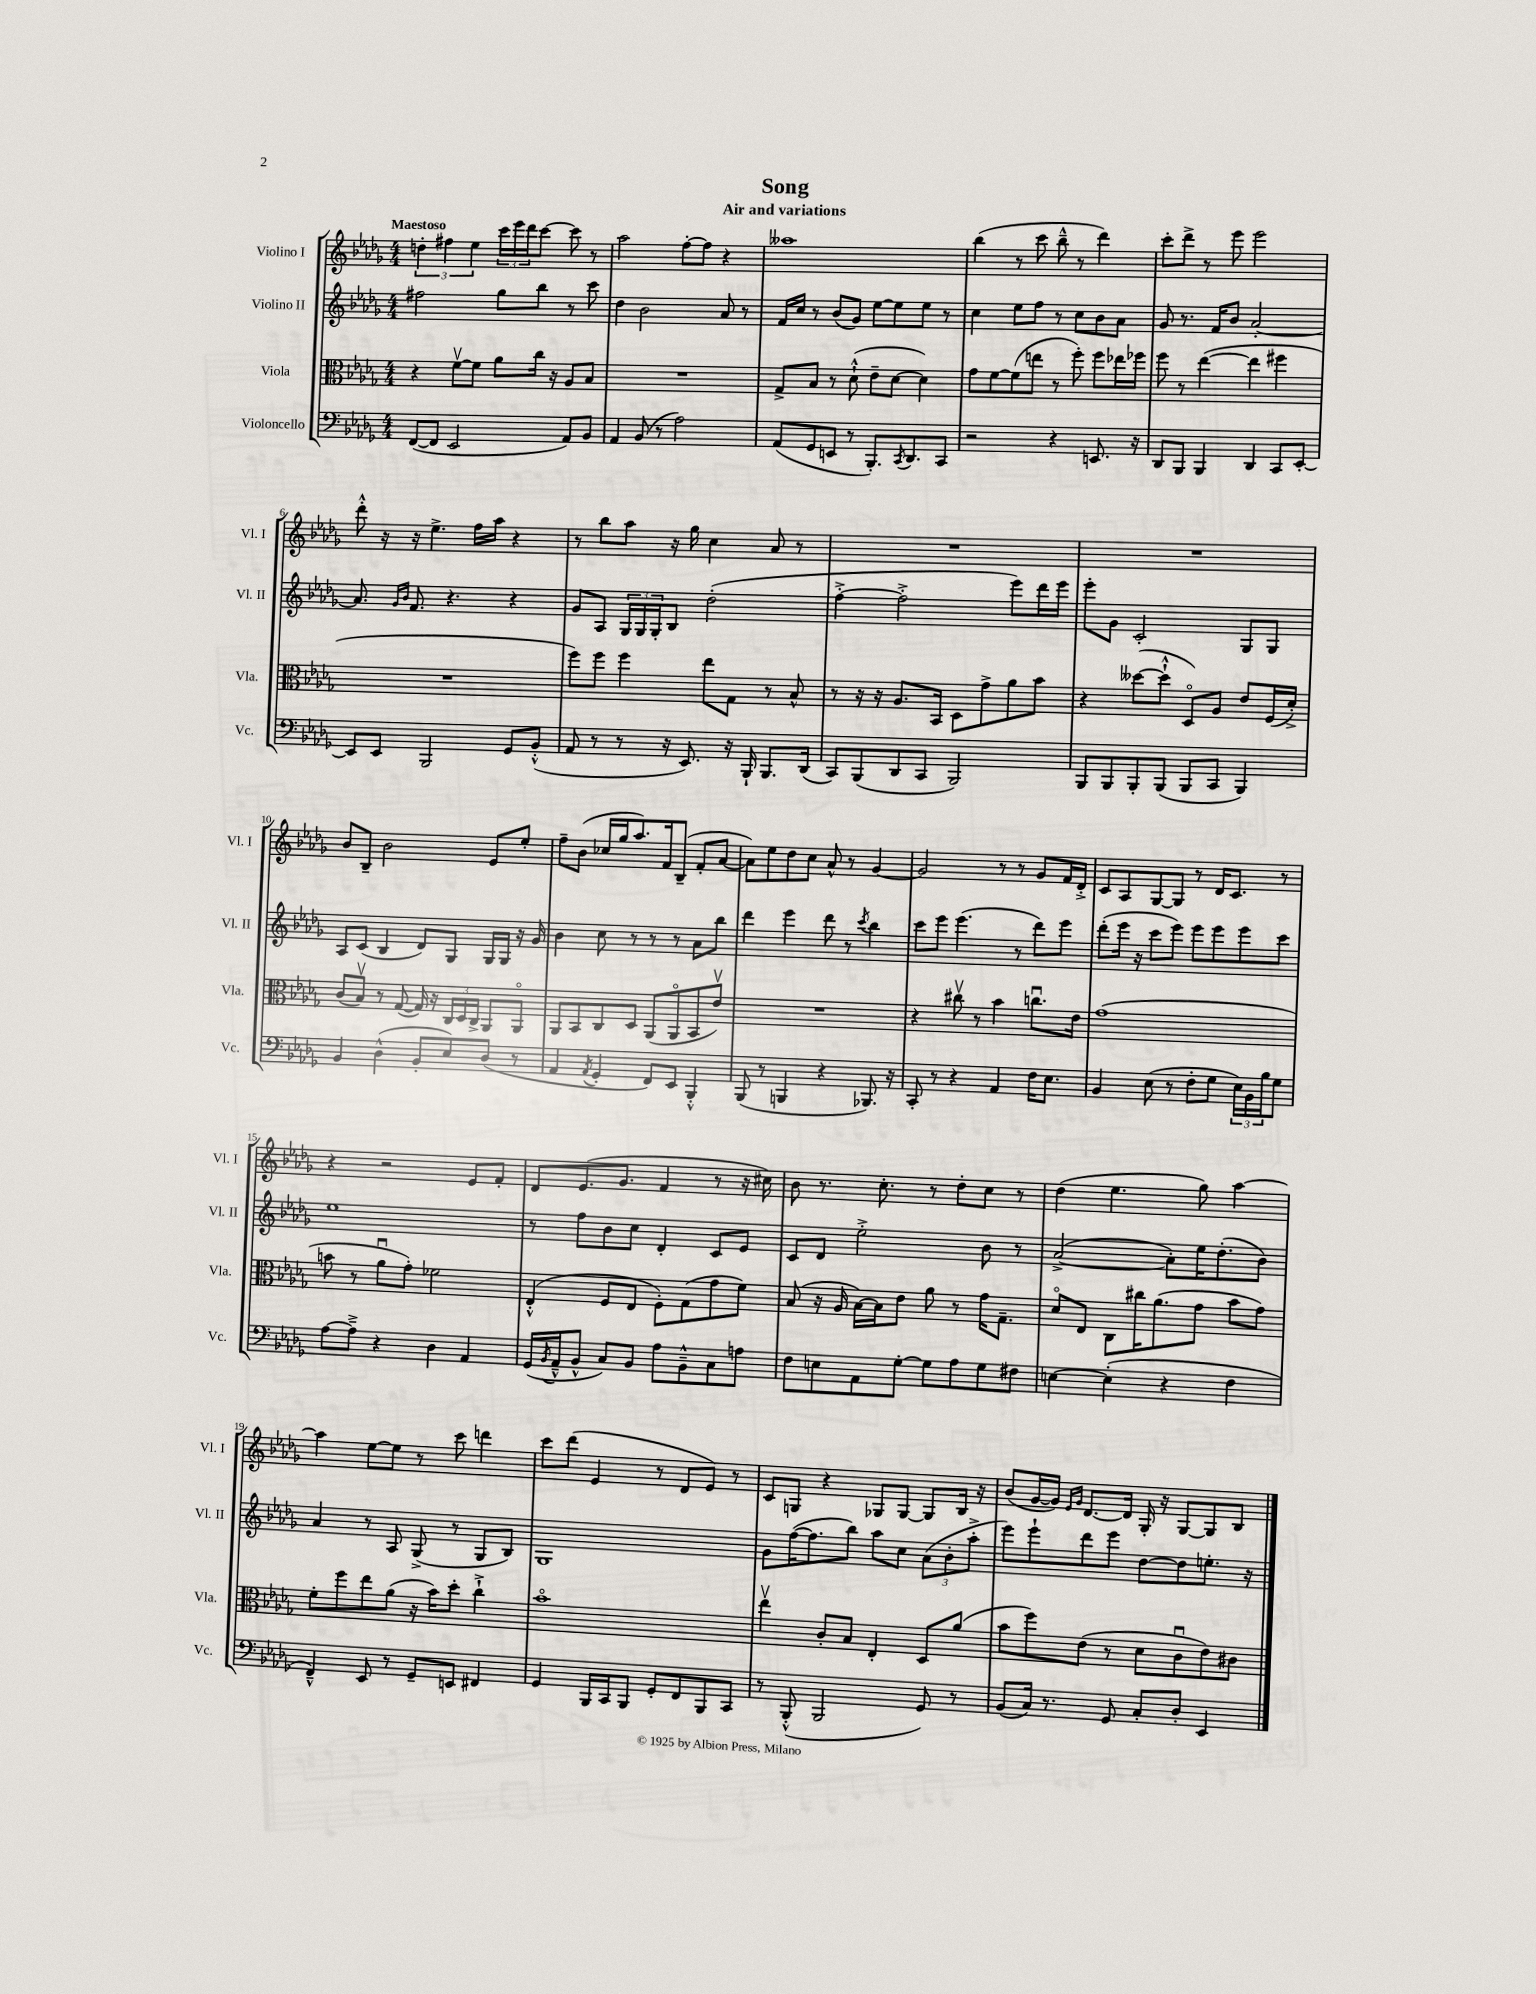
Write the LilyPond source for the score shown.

\header { title = "Song" subtitle = "Air and variations" }
<<
\new StaffGroup <<
\new Staff = "s0" \with { instrumentName = "Violino I" shortInstrumentName = "Vl. I" } {
    \clef treble \key des \major \numericTimeSignature \time 4/4 \tempo "Maestoso"
    \tuplet 3/2 { d''4-. fis''4 ees''4 } \tuplet 3/2 { c'''16 ees'''16 des'''16 } c'''8~ c'''8 r8 |
    aes''2 f''8~-. f''8 r4 |
    aeses''1 |
    bes''4( r8 c'''8 bes''8---^ r8 des'''4) |
    c'''8-. des'''8-> r8 ees'''8 ees'''2 |
    des'''8-.-^ r16 r16 ees''4.-> f''16 aes''16 r4 |
    r8 bes''8 aes''8 r16 ges''16 c''4 aes'8 r8 |
    R1 |
    R1 |
    bes'8 bes8-- bes'2 ees'8 ees''8-. |
    f''8-- bes'8( ces''16 ges''16 aes''8.) f'16 bes8--( f'8-. aes'8~ |
    aes'8) ees''8 des''8 c''8 aes'8-^ r8 ges'4~ |
    ges'2 r8 r8 ges'8 f'16 des'16-.-> |
    c'8 aes8 ges8~ ges8 r8 des'16 c'8. r8 |
    r4 r2 ees'8 f'8-. |
    des'8 ees'8.( ges'8. f'4 r8 r16 cis''16) |
    bes'8 r8. c''8.-. r8 des''8-. c''8 r8 |
    des''4( ees''4. ges''8) aes''4~ |
    aes''4 ees''8~ ees''8 r8 c'''8 d'''4 |
    c'''8 des'''8( ees'4 r8 des'8 ees'8) r8 |
    c'8 g8 r4 ges8 ges8~ ges8 bes16 r16 |
    bes'8( ges'16~ ges'16) \grace { ees'16 ges'16 } des'8.~ des'16 ges16-. r16 ges8~ ges8 bes8 \bar "|." |
}
\new Staff = "s1" \with { instrumentName = "Violino II" shortInstrumentName = "Vl. II" } {
    \clef treble \key des \major \numericTimeSignature \time 4/4
    fis''2 ges''8 bes''8 r8 c'''8 |
    des''4 bes'2 aes'8 r8 |
    f'16 c''16 r8 bes'8( ges'8) ees''8~ ees''8 ees''8 r8 |
    c''4 ees''8 f''8 r8 c''8 bes'8 aes'8 |
    ges'8 r8. f'16 bes'8 aes'2~-. |
    aes'8. \grace { ges'16 bes'16 } f'8. r4. r4 |
    ges'8 aes8 \tuplet 3/2 { ges16 ges16 ges16-. } bes8 des''2-.( |
    f''4~-.-> f''2-.-> ees'''8) des'''16 ees'''16 |
    ees'''8-. ges'8 c'2-. ges8 ges8 |
    aes8 c'8( bes4 des'8) ges8 ges16 ges16 r16 ges'16 |
    bes'4 c''8 r8 r8 r8 aes'8 bes''8 |
    des'''4 ees'''4 des'''8 r8 \acciaccatura { c'''8 } bes''4 |
    c'''8 ees'''8 ees'''4.( r8 des'''8) ees'''8 |
    des'''8-.( ees'''16 r16 c'''8 ees'''8) ees'''8 ees'''8 ees'''8 c'''8 |
    ees''1 |
    r8 f''8 bes'8 c''8 des'4-. c'8 ees'8 |
    c'8 des'8 ees''2-.-> bes'8 r8 |
    aes'2~->( aes'8-.) ees''16 des''8.-.( bes'8) |
    aes'4 r8 aes8 ges8->( r8 ges8 bes8) |
    ges1 |
    ges'8 f''16~( f''8. bes''8) aes''8 c''8 \tuplet 3/2 { aes'8( bes'8-. aes''8-.-> } |
    ees'''8) ees'''8-! des'''8 ees'''8 des''8~ des''8 e''8.-. r16 \bar "|." |
}
\new Staff = "s2" \with { instrumentName = "Viola" shortInstrumentName = "Vla." } {
    \clef alto \key des \major \numericTimeSignature \time 4/4
    r4 f'8~\upbow f'8 aes'8 c''16 r16 aes8 bes8 |
    R1 |
    ges8-> bes8 r8 des'8-!-^( ees'8-- des'8~ des'4) |
    ges'8 f'8~ f'8( e''8 r8 f''8-.) f''8 ees''16 fes''16 |
    f''8 r8 ees''4~( ees''4 fis''4 |
    R1 |
    f''8) f''8 f''4 ees''8 ges8 r8 bes8-^ |
    r8 r16 r16 aes8. bes,16 des8 ges'8-> aes'8 bes'8 |
    r4 deses''8~( deses''8-!-^ des8\flageolet) aes8 ees'8 f16( des'16-.->) |
    c'8( bes8\upbow) r8 ges8~( ges16) r16 \tuplet 3/2 { c16 des16 c16-> } aes,8 aes,8\flageolet |
    aes,8 bes,8 c8 des8 aes,8( aes,8\flageolet bes,8 ees'8\upbow) |
    R1 |
    r4 cis''8\upbow r8 bes'4 c''8.\downbow ees'16 |
    ges'1( |
    b'8 r8 aes'8\downbow ges'8-.) fes'2 |
    ees4-.-^( f8 ees8 f8-.) ges8( ges'8 f'8) |
    bes8( r16 aes16 bes16~) bes16 ees'8 aes'8 r8 ges'16 ges8.-- |
    des'8\flageolet ees8 c8 cis''16 aes'8.( ges'8 bes'8 ges'8) |
    f'8-. f''8 ees''8 aes'8( r16 bes'16) des''8-. c''4-!-> |
    bes'1\flageolet |
    ees''4\upbow c'8-. bes8 ees4-. des8 aes'8( |
    bes'8 f''8) ees'8( r8 des'8 c'8\downbow ees'8) cis'8 \bar "|." |
}
\new Staff = "s3" \with { instrumentName = "Violoncello" shortInstrumentName = "Vc." } {
    \clef bass \key des \major \numericTimeSignature \time 4/4
    f,8~( f,8 ees,2 aes,8) bes,8 |
    aes,4 bes,8( r8 aes2) |
    aes,8( ges,8 e,8 r8 bes,,8.-.) \acciaccatura { c,8 } des,8. c,8 |
    r2 r4 e,8. r16 |
    des,8 bes,,8 bes,,4 des,4 c,8 ees,8~-. |
    ees,8 ees,8 bes,,2 ges,8 bes,8-.-^( |
    aes,8 r8 r8 r16 ees,8.) r16 bes,,16-! bes,,8. des,16( |
    c,8) bes,,8( des,8 c,8 bes,,2) |
    bes,,8 bes,,8 bes,,8-. bes,,8( bes,,8 c,8 bes,,4) |
    bes,4 des4-^( bes,8-. ees8) des8( r8 |
    aes,4 \acciaccatura { aes,8 } ges,4-. f,8) ees,8 bes,,4-.-^ |
    bes,,8( r8 b,,4 r4 bes,,8.) r16 |
    c,8-. r8 r4 aes,4 f16 ees8. |
    bes,4 ees8( r8 f8-. ges8 \tuplet 3/2 { ees16) bes,16 bes16 } ges8 |
    aes8~ aes8---> r4 des4 aes,4 |
    ges,16( \acciaccatura { bes,8 } aes,16---^ bes,8-^ c8) bes,8 aes8 bes,8---^ c8 a8 |
    f8 e8 aes,8 ges8~-. ges8 aes8 ges8 fis8 |
    e4~ e4-.( r4 f4 |
    f,4---^) ees,8 r8 ges,8-- e,8 fis,4 |
    ges,4 bes,,16 c,16 bes,,8 ges,8-. f,8 bes,,8 c,8 |
    r8 bes,,8-.-^( bes,,2 ges,8) r8 |
    bes,8( c16) r8. ges,8 c8-. des8-. ees,4 \bar "|." |
}
>>
>>
